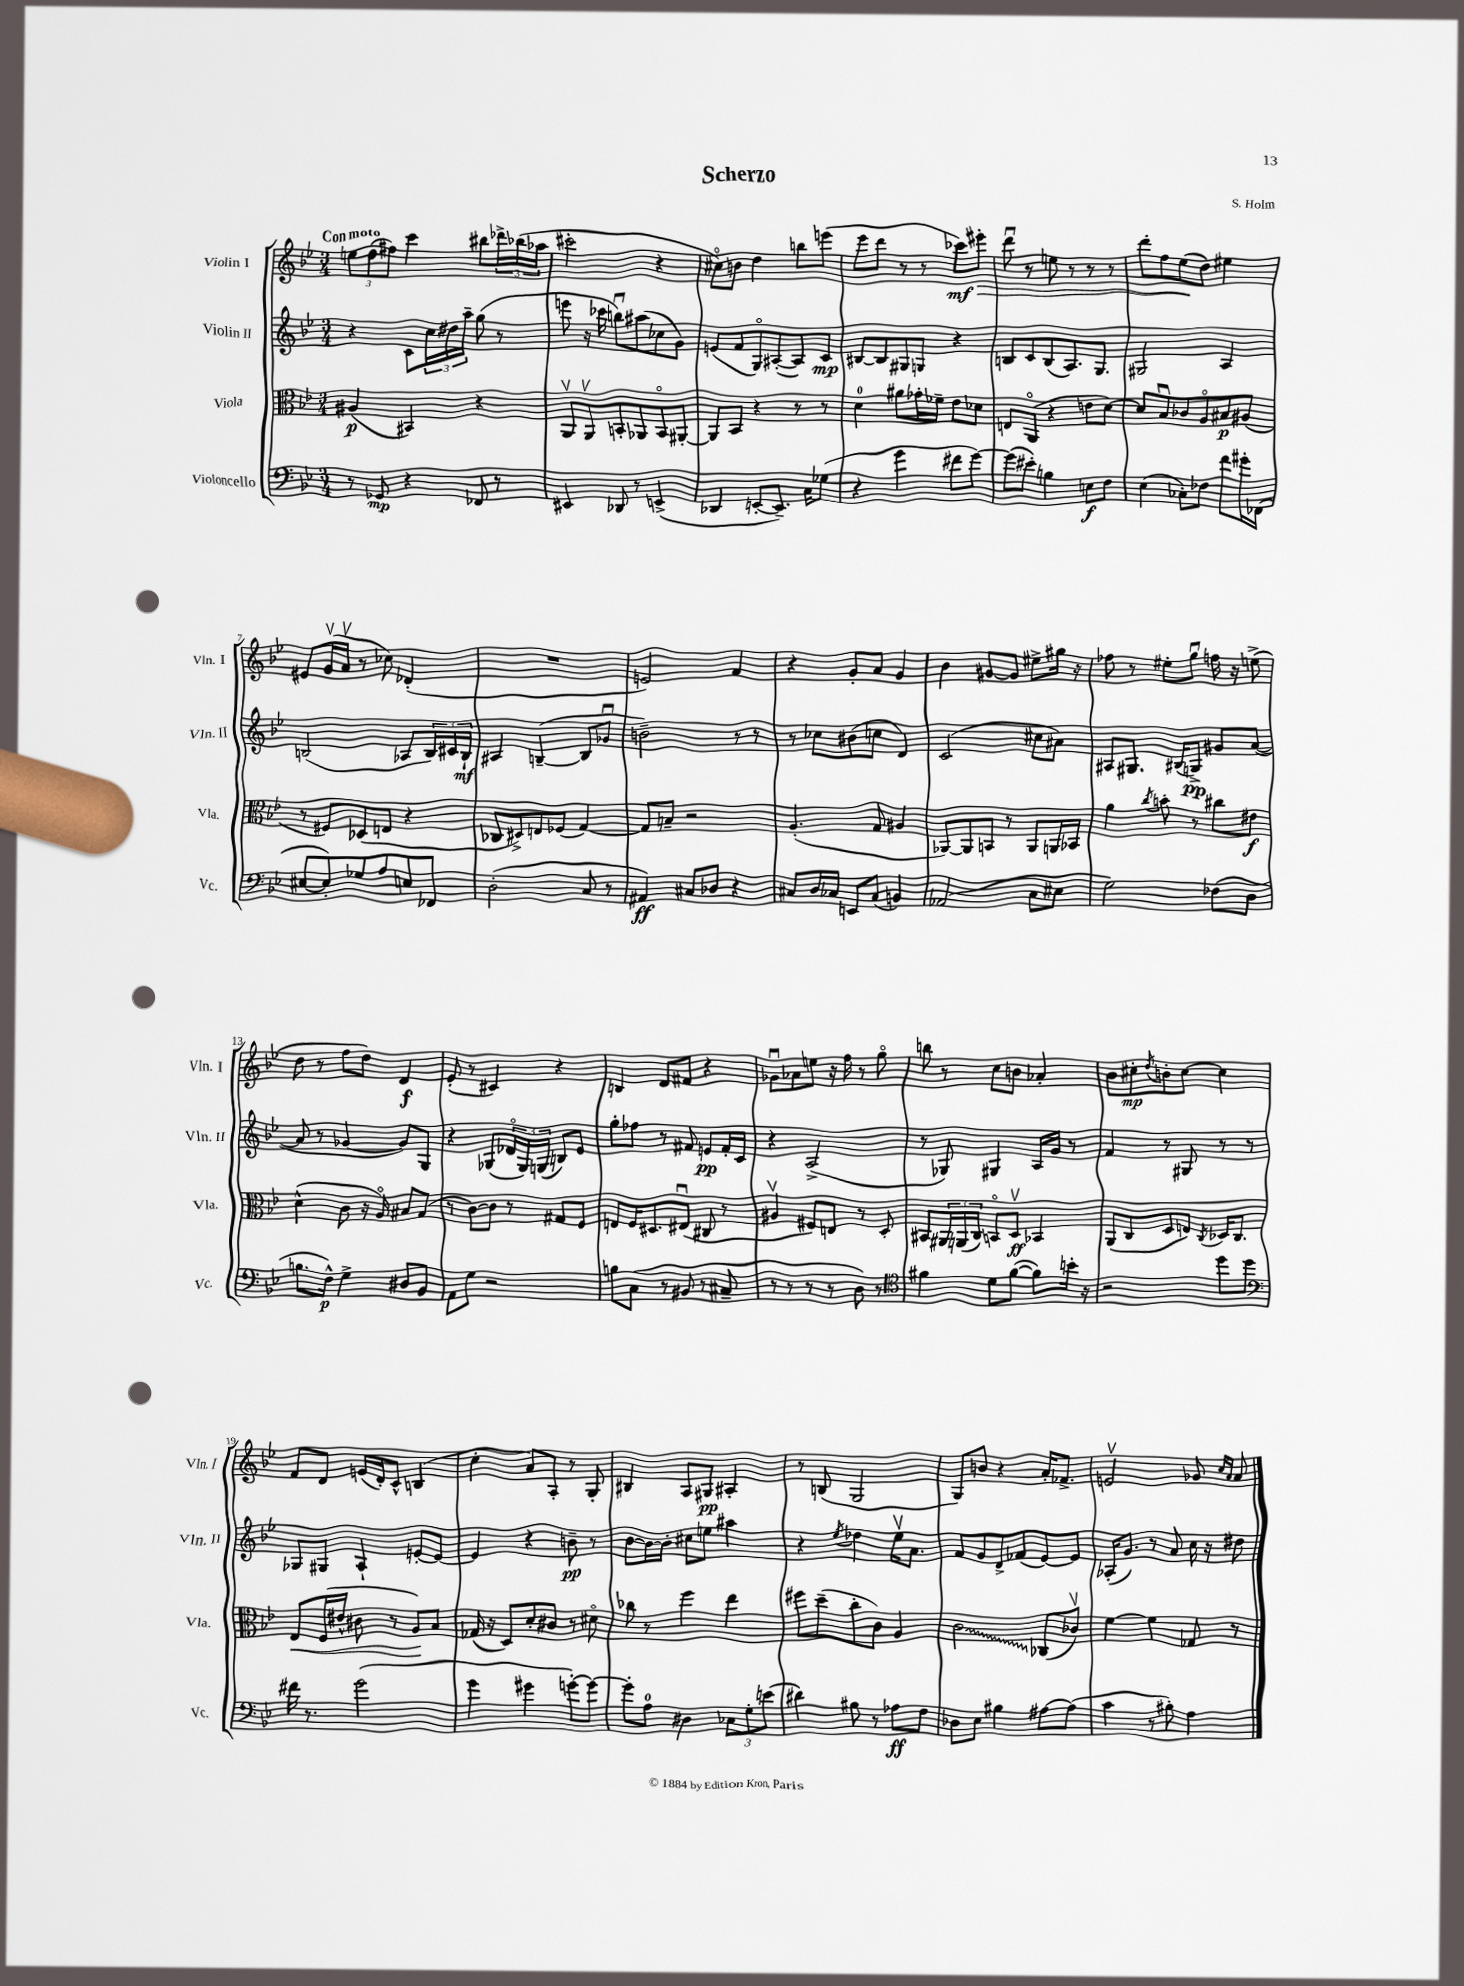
\header { title = "Scherzo" composer = "S. Holm" }
<<
\new StaffGroup <<
\new Staff = "s0" \with { instrumentName = "Violin I" shortInstrumentName = "Vln. I" } {
    \clef treble \key bes \major \numericTimeSignature \time 3/4 \tempo "Con moto"
    \tuplet 3/2 { e''8 d''8( fis''8) } c'''4 bis''8 \tuplet 3/2 { des'''16-> bes''16( aes''16 } |
    cis'''2-. r4 |
    cis''8\flageolet) b'8 d''4 b''8 e'''8( |
    ees'''8 d'''8 r8 r8 ces'''8\mf) eis'''8-.\> |
    d'''8\downbow r8 e''8 r8 r8 r8 |
    d'''8-. f''8 ees''8\!( d''8) eis''4 |
    eis'8 g'16\upbow( a'16\upbow r8 ces''8) des'4-.( |
    R2. |
    e'2) f'4 |
    r4 g'8-. a'8 g'4 |
    bes'4 gis'8~ gis'8 eis''8-> gis''16 r16 |
    fes''8 r8 eis''8-. g''8\downbow f''16 r16 e''8->( |
    d''8 r8 f''8 d''8) d'4\f |
    ees'8-.( r8 cis'4) r4 |
    b4 d'8 fis'8 r4 |
    ges'8\downbow aes'8 e''8 r16 f''16 r8 g''8\flageolet |
    b''8 r8 c''8 b'8 aes'4-. |
    bes'8 cis''8-.\mp \acciaccatura { d''8 } b'8-. cis''8~ cis''4 |
    f'8 d'8 e'16( d'16-.) c'8-^ b4( |
    c''4-. a'8) a8-. r8 g8-. |
    bis4 a8 gis8\pp ais4-. |
    r8 b8( g2 |
    g8) b'8 r4 a'16-. fes'8.-> |
    e'2\upbow ges'8 \grace { c''16 a'16 } a'8 \bar "|." |
}
\new Staff = "s1" \with { instrumentName = "Violin II" shortInstrumentName = "Vln. II" } {
    \clef treble \key bes \major \numericTimeSignature \time 3/4
    r4 c'8 \tuplet 3/2 { c''16 dis''16 a''16-- } g''8( r8 |
    e'''8 r16 ces'''16 b''8\downbow) ais''8( ces''8 g'8) |
    e'8( f'8 g8\flageolet) ais8~-.( ais8) c'8\mp |
    bis8~ bis8 gis8 g8 r4 |
    b8 c'8 b8( a8.) g8. |
    gis2 a4 |
    b2( aes8 \tuplet 3/2 { b16) cis'16 b16-!\mf } |
    ais4 b4~--( b8 ges'8\downbow |
    b'2--) r8 r8 |
    r8 ces''8 bis'8( c''8 d'4) |
    c'2( cis''8 ais'8) |
    ais8 gis8. bis16( g8->\pp) gis'8 a'8~( |
    a'8 r8 ges'4~ ges'8) g8 |
    r4 ges8( \tuplet 3/2 { des'16\flageolet ges16) g16( } b8) ees'8 |
    g''8-. fes''8 r8 fis'8 e'8\pp fis'16-. c'16 |
    r4 a2->( |
    r8 ges8) gis4 a16 g'16 r8 |
    f'4 r8 gis8 r8 r8 |
    ges8 gis8 a4-! e'8~-. e'8~ |
    e'4 r4 b'8--\pp r8 |
    bes'8~ bes'16~ bes'16-. cis''8 e''8 ais''4 |
    r4 \acciaccatura { ees''8 } des''4 ees''16\upbow a'8. |
    f'8 g'8 d'8-> fes'8( ees'8~) ees'8 |
    aes16-.( g'8.) r8 a'8 c''16 r16 dis''8 \bar "|." |
}
\new Staff = "s2" \with { instrumentName = "Viola" shortInstrumentName = "Vla." } {
    \clef alto \key bes \major \numericTimeSignature \time 3/4
    ais4\p( bis,4) r4 |
    a,8\upbow a,8\upbow b,8-. aes,8 b,8\flageolet ais,8~-. |
    ais,8 bes,8 r4 r8 r8 |
    d'4-0 ais'8 ges'16-. fes'16-- ees'8 des'8 |
    e8 a,8\flageolet( r4 e'8 d'8~) |
    d'8 bes8\downbow ces'8 a8\flageolet bis8\p ais8( |
    r8 fis8) des8( e8 r4 |
    ces8 dis8->) e8 fes8( g4~) |
    g8 b8-- r2 |
    a4.-.( g8 ais4 |
    aes,8~) aes,8 b,8 r8 aes,8 a,16 bes,16 |
    a'4 \acciaccatura { c''8 } b'8-. r8 cis''8 eis'8\f |
    d'4-^( c'8 r16 a16\flageolet) bis8 g8( |
    r8 c'8~) c'8 r8 gis8 f8 |
    e8 f16 dis8. eis8\downbow( cis8 r8 |
    ais4\upbow fis8) e8 r8 d8-. |
    bis,8 \tuplet 3/2 { ais,16 a,16( c16) } b,8\flageolet d8\upbow\ff bes,4 |
    a,8( c8 d8 e8) \acciaccatura { c8 } des16 c8. |
    ees8\< f16( eis'16-^ cis'8 r8 a8\!) bes8 |
    ges16( r16 d8) d'8-. cis'8 r8 dis'8\flageolet |
    ces''8 r8 f''4 ees''4 |
    fis''8 d''8--( c''8-. c'8) a4 |
    \once \override Glissando.style = #'zigzag c'2\glissando ces8( ces'8\upbow) |
    f'4~ f'4 ges8 r8 \bar "|." |
}
\new Staff = "s3" \with { instrumentName = "Violoncello" shortInstrumentName = "Vc." } {
    \clef bass \key bes \major \numericTimeSignature \time 3/4
    r8 ges,8\mp r4 fes,8 r8 |
    eis,4 des,8 r8 e,4->( |
    des,4 e,8~-. e,8.--) c16 ges8( |
    r4 g'4 fis'8 g'8~) |
    g'8( eis'8-.) b4 e8\f f8 |
    ees4( ces8-.) fes8 f'8 gis'16-. fes,16( |
    eis8~ eis8-.) ges8 a8 e8 fes,8 |
    d2-.( c8 r8 |
    ais,4\ff) cis8 des8 r4 |
    cis8 d16 ces16 e,8 ces8( b,4) |
    aes,2( c8 eis8 |
    g2) fes8( d8 |
    b8. f16-^\p) g4-> dis8 bes,8 |
    a,8 g8 r2 |
    b8 c8( r8 bis,8 r8 cis8-- |
    r8 r8 r8 r8 d8) r8 |
    \clef tenor fis'4 d'8 fis'8~( fis'8) b'16-. r16 |
    r2 d''8 d''8 |
    \clef bass fis'16 r8. g'2( |
    g'4 gis'4 g'8~-.) g'8~ |
    g'8-. a8-0 dis4 \tuplet 3/2 { ces8 g8-. e'8( } |
    dis'4) bis8 r8 aes8\ff f8 |
    des8 ees8 bis4 ais8~ ais8( |
    c'4 r8 bis8-.) a4 \bar "|." |
}
>>
>>
